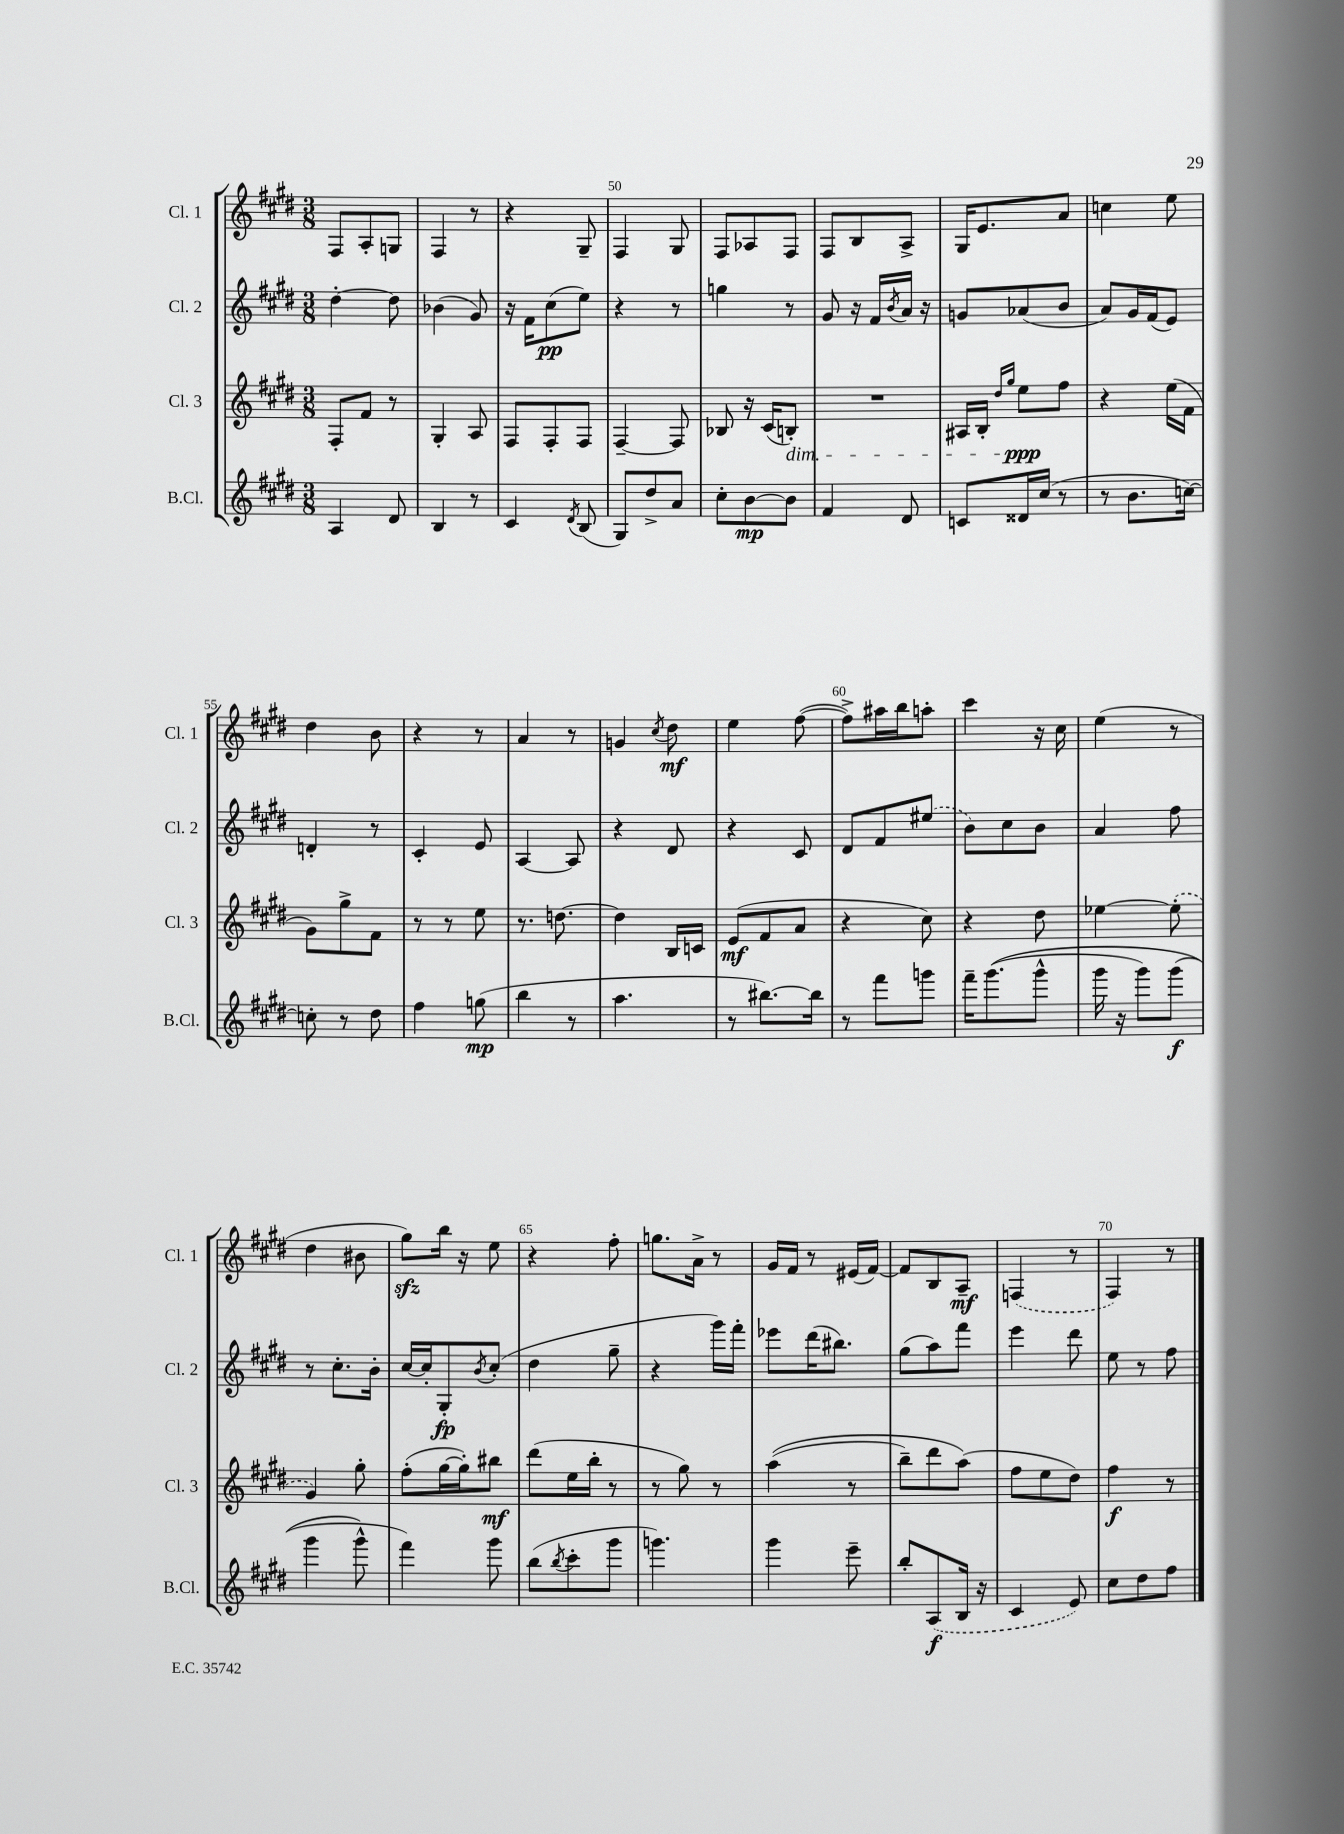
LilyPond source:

<<
\new StaffGroup <<
\new Staff = "s0" \with { instrumentName = "Cl. 1" shortInstrumentName = "Cl. 1" } {
    \clef treble \key e \major \numericTimeSignature \time 3/8
    fis8 a8-. g8 |
    fis4 r8 |
    r4 gis8-- |
    fis4 gis8 |
    fis8 aes8 fis8 |
    fis8 b8 a8-> |
    gis16 e'8. a'8 |
    c''4 e''8 |
    dis''4 b'8 |
    r4 r8 |
    a'4 r8 |
    g'4 \acciaccatura { cis''8 } dis''8\mf |
    e''4 fis''8~( |
    fis''8->) ais''16 b''16 a''8-. |
    cis'''4 r16 cis''16 |
    e''4( r8 |
    dis''4 bis'8 |
    gis''8\sfz) b''16 r16 e''8 |
    r4 fis''8-. |
    g''8. a'16-> r8 |
    gis'16 fis'16 r8 eis'16( fis'16~) |
    fis'8 b8 a8--\mf |
    \once \slurDashed f4( r8 |
    fis4) r8 \bar "|." |
}
\new Staff = "s1" \with { instrumentName = "Cl. 2" shortInstrumentName = "Cl. 2" } {
    \clef treble \key e \major \numericTimeSignature \time 3/8
    dis''4~-. dis''8 |
    bes'4( gis'8) |
    r16 fis'16 cis''8\pp( e''8) |
    r4 r8 |
    g''4 r8 |
    gis'8 r16 fis'16 \acciaccatura { b'8 } a'16 r16 |
    g'8 aes'8( b'8 |
    a'8) gis'16 fis'16( e'8) |
    d'4-. r8 |
    cis'4-. e'8 |
    a4~ a8 |
    r4 dis'8 |
    r4 cis'8 |
    dis'8 fis'8 \once \slurDashed eis''8( |
    b'8) cis''8 b'8 |
    a'4 fis''8 |
    r8 cis''8.-. b'16-. |
    cis''16~ cis''16-. gis8-.\fp \acciaccatura { b'8 } cis''8-.( |
    dis''4 gis''8-- |
    r4 gis'''16) fis'''16-. |
    ees'''8 dis'''16( bis''8.) |
    gis''8( a''8) fis'''8 |
    e'''4 dis'''8 |
    e''8 r8 fis''8 \bar "|." |
}
\new Staff = "s2" \with { instrumentName = "Cl. 3" shortInstrumentName = "Cl. 3" } {
    \clef treble \key e \major \numericTimeSignature \time 3/8
    fis8-. fis'8 r8 |
    gis4-. a8 |
    fis8 fis8-. fis8 |
    fis4~-- fis8 |
    bes8 r16 cis'16( b8-.\dim) |
    R4. |
    ais16 b16-. \grace { dis''16 gis''16 } e''8\ppp\! fis''8 |
    r4 e''16( fis'16 |
    gis'8) gis''8-> fis'8 |
    r8 r8 e''8 |
    r8. d''8.~ |
    d''4 b16 c'16 |
    e'8\mf( fis'8 a'8 |
    r4 cis''8) |
    r4 dis''8 |
    ees''4~ \once \slurDashed ees''8-.( |
    gis'4) gis''8-. |
    fis''8-.( gis''16~ gis''16-.) bis''8\mf |
    dis'''8( e''16 b''16-. r8 |
    r8 gis''8) r8 |
    a''4(\( r8 |
    b''8--) dis'''8 a''8(\) |
    fis''8 e''8 dis''8) |
    fis''4\f r8 \bar "|." |
}
\new Staff = "s3" \with { instrumentName = "B.Cl." shortInstrumentName = "B.Cl." } {
    \clef treble \key e \major \numericTimeSignature \time 3/8
    a4 dis'8 |
    b4 r8 |
    cis'4 \acciaccatura { dis'8 } b8( |
    gis8) dis''8-> a'8 |
    cis''8-. b'8~\mp b'8 |
    fis'4 dis'8 |
    c'8 disis'16 cis''16( r8 |
    r8 b'8. c''16~) |
    c''8-. r8 dis''8 |
    fis''4 g''8\mp( |
    b''4 r8 |
    a''4. |
    r8 bis''8.~) bis''16 |
    r8 fis'''8 g'''8 |
    fis'''16-- gis'''8.(\( gis'''8-^ |
    gis'''16 r16 gis'''8) gis'''8\f( |
    gis'''4 gis'''8-^\) |
    fis'''4) gis'''8 |
    b''8( \acciaccatura { b''8 } cis'''8-. gis'''8 |
    g'''4.) |
    gis'''4 e'''8-- |
    b''8-. \once \slurDashed a8\f( b16 r16 |
    cis'4 e'8) |
    cis''8 dis''8 fis''8 \bar "|." |
}
>>
>>
\layout { \context { \Score currentBarNumber = #47 \override BarNumber.break-visibility = ##(#f #t #t) barNumberVisibility = #(every-nth-bar-number-visible 5) } }
